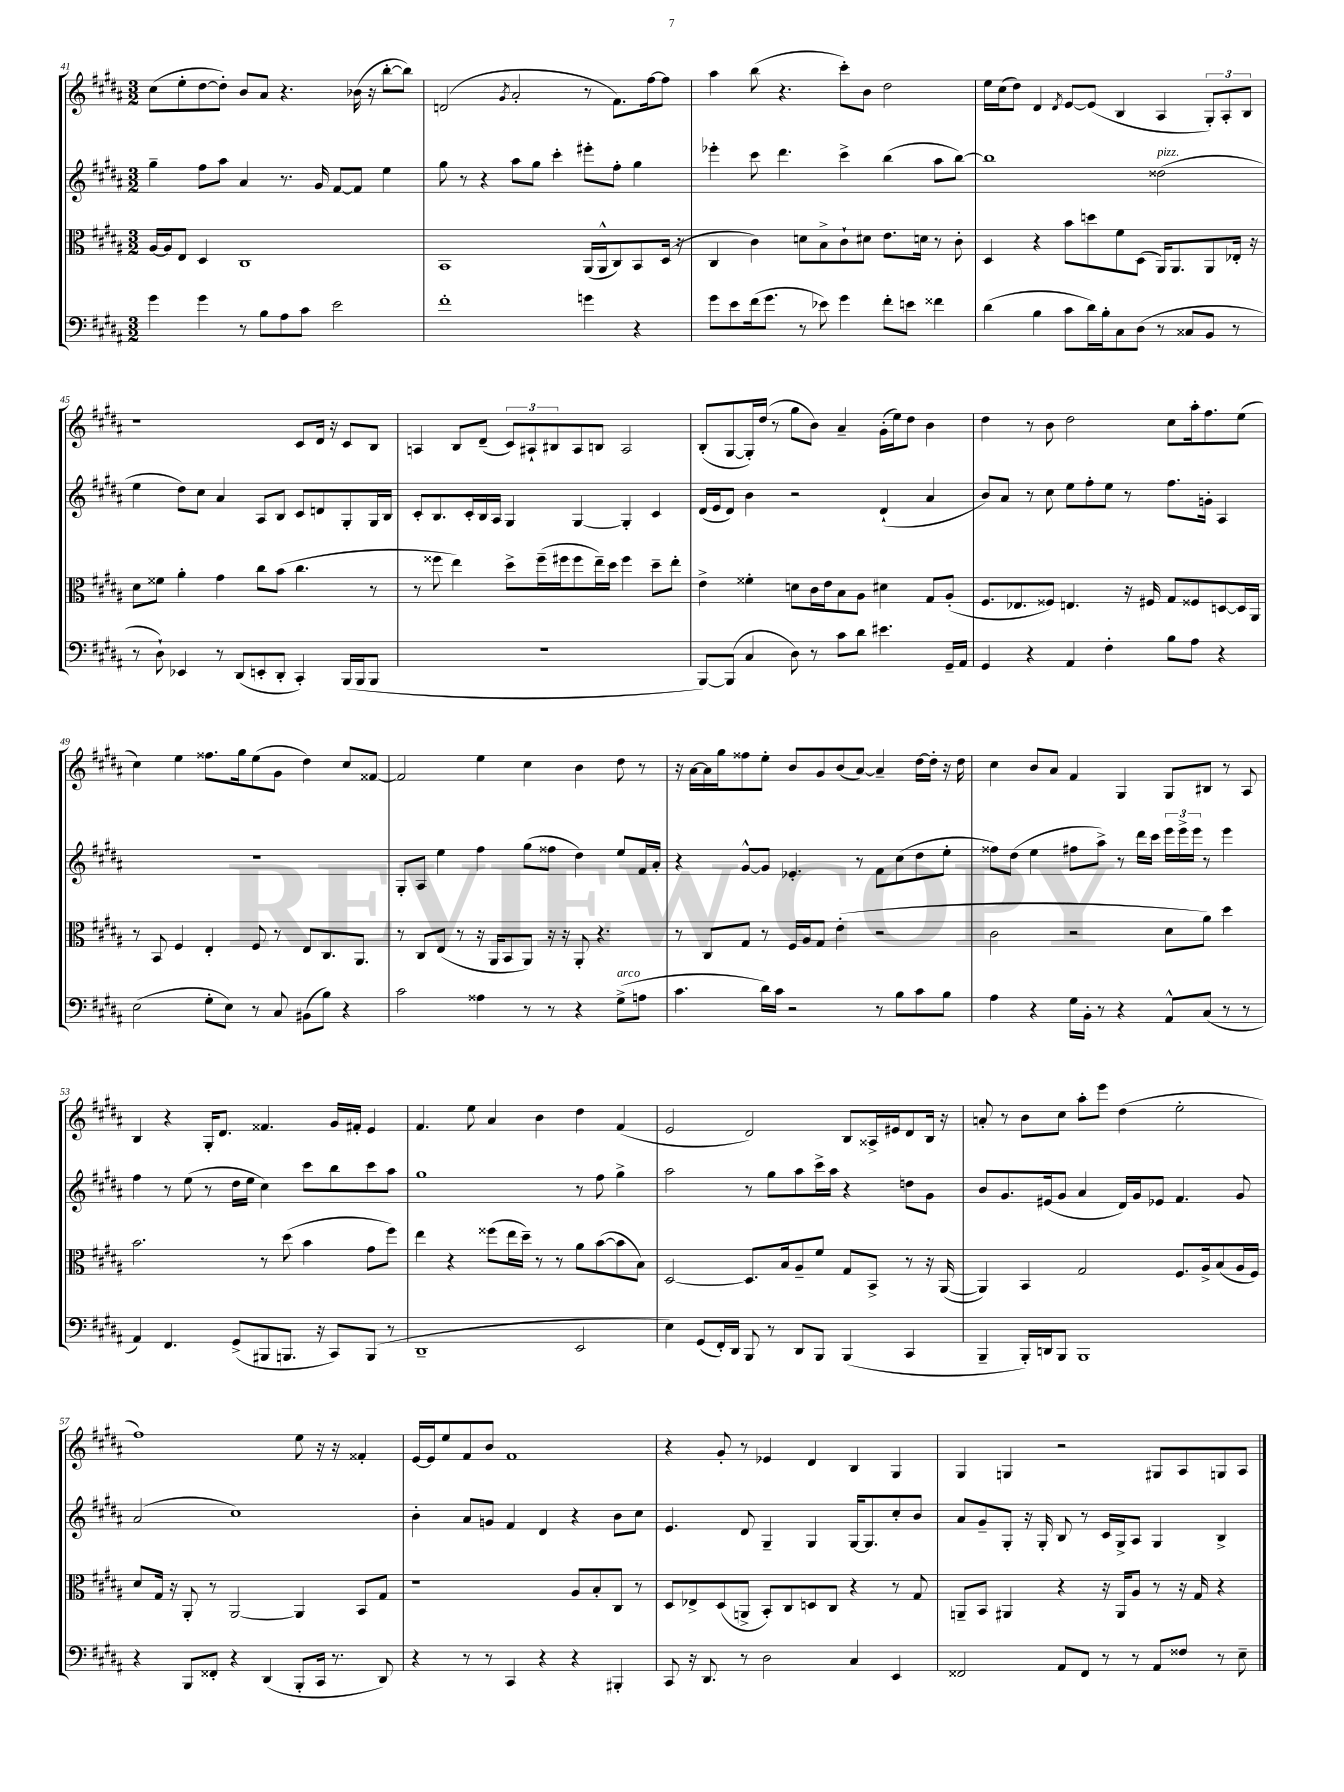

**kern	**kern	**kern	**kern
*staff4	*staff3	*staff2	*staff1
*clefF4	*clefC3	*clefG2	*clefG2
*k[f#c#g#d#a#]	*k[f#c#g#d#a#]	*k[f#c#g#d#a#]	*k[f#c#g#d#a#]
*M3/2	*M3/2	*M3/2	*M3/2
4g#	[16A#	4gg#~	(8cc#
.	16A#]	.	.
.	8E	.	8ee'
4g#	4D#	8ff#	[8dd#
.	.	8aa#	8dd#'])
8r	1C#	4a#	8b
8B	.	.	8a#
8A#	.	8.r	4.r
8c#	.	.	.
.	.	16g#	.
2e	.	[8f#	.
.	.	8f#]	(16b-
.	.	.	16r
.	.	4ee	[8bb'
.	.	.	8bb])
=	=	=	=
1f#'	1BB	8gg#	(2d
.	.	8r	.
.	.	4r	.
.	.	.	8qg#
.	.	8aa#	2a#'
.	.	8gg#	.
.	.	4ccc#'	.
4g	(16AA#	8eee#'	8r
.	16AA#^^	.	.
.	8C#)	8ff#'	8.f#)
4r	8BB	4gg#	.
.	.	.	[16ff#
.	(16D#	.	8ff#]
.	16r	.	.
=	=	=	=
8g#	4C#	4eee-'	4aa#
8e	.	.	.
(16f#	4c#)	8ccc#	(8bb
8.g#	.	.	.
.	.	4.ddd#	4.r
8r	8d	.	.
8e-)	8B^	.	.
4g#	8c#`	4ccc#^	8ccc#')
.	8d#	.	8b
8f#'	8.e	(4bb	2dd#
8e	.	.	.
.	16d	.	.
4f##	8r	8aa#	.
.	8c#'	[8bb)	.
=	=	=	=
(4d#	4D#	1bb]	16ee
.	.	.	(16cc#
.	.	.	8dd#)
4B	4r	.	4d#
.	.	.	8qd#
8c#	8b	.	[8e
16d#)	8dd	.	(8e]
16B'	.	.	.
8C#	8f#	.	4B
(8D#	(8D#	.	.
8r	16AA#)	(2dd##	4A#
.	8.AA#	.	.
8C##	.	.	.
8BB	8AA#	.	12G#')
.	.	.	12A#'
8r	16E-'	.	.
.	.	.	12B
.	16r	.	.
=	=	=	=
8r	8d#	4ee	1r
8D#`)	8f##	.	.
4EE-	4a#'	8dd#)	.
.	.	8cc#	.
8r	4g#	4a#	.
(8DD#	.	.	.
8EE'	8cc#	8A#	.
8DD#'	(8b	8B	.
4CC#')	4.cc#	8c#	8c#
.	.	8d	16d#
.	.	.	16r
(16BBB	.	8G#'	8c#
16BBB	.	.	.
8BBB	8r	16G#	8B
.	.	16B	.
=	=	=	=
1.r	8r	8c#'	4A
.	8ff##	8.B	.
.	4ee)	.	8B
.	.	16c#'	.
.	.	16B	(8d#~
.	.	16A#	.
.	8dd#^	4G#	12c#)
.	.	.	12A#`
.	(16ff##~	.	.
.	.	.	12B#
.	16ff#	.	.
.	8ff#	[4G#	8A#
.	16ee~)	.	8B
.	16dd#	.	.
.	4ff#	4G#']	2A#
.	8dd#~	4c#	.
.	8ee'	.	.
=	=	=	=
[8BBB)	4e^	(16d#	(8B'
.	.	16e	.
(8BBB]	.	8d#)	[8G#
4C#	4f##'	4b	16G#'])
.	.	.	(16dd#
.	.	.	8r
8D#)	8d	2r	8gg#
8r	16c#	.	8b)
.	16e	.	.
8c#	8B	.	4a#~
8d#	8A#	.	.
4.e#	4d#	(4d#`	(16g#'
.	.	.	16ee)
.	.	.	8dd#
.	8G#	4a#	4b
16GG#~	(8A#'	.	.
16AA#	.	.	.
=	=	=	=
4GG#	8.F#	8b)	4dd#
.	.	8a#	.
.	8.E-	.	.
4r	.	8r	8r
.	8F##)	8cc#	8b
4AA#	4.E	8ee	2dd#
.	.	8ff#'	.
4F#'	.	8ee	.
.	16r	8r	.
.	16F#	.	.
8B	8G#	8.ff#	8cc#
8A#	8F##	.	16aa#'
.	.	16g'	8.ff#
4r	[8D	4A#	.
.	16D]	.	(8ee
.	16AA#	.	.
=	=	=	=
(2E	8r	1.r	4cc#)
.	8BB	.	.
.	4F#	.	4ee
8G#'	4E'	.	8.ff##
8E)	.	.	.
.	.	.	16gg#
8r	8F#	.	(8ee
8C#	8r	.	8g#
(8BB#	8E	.	4dd#)
8B)	8.C#	.	.
4r	.	.	8cc#
.	8.AA#	.	.
.	.	.	[8f##
=	=	=	=
2c#	8r	8G#'	2f##]
.	8C#	8A#	.
.	(8E	4ee	.
.	8r	.	.
4A##	16r	4ff#	4ee
.	16AA#	.	.
.	8BB	.	.
8r	8AA#)	(8gg#	4cc#
8r	16r	8ff##	.
.	16r	.	.
4r	8AA#'	4dd#)	4b
.	4.r	.	.
(8G#^	.	8ee	8dd#
8A	.	16f#	8r
.	.	16a#'	.
=	=	=	=
4.c#	8r	4r	16r
.	.	.	[16a#
.	8C#	.	16a#]
.	.	.	16gg#
.	8G#	[8g#^^	8ff##
16d#)	8r	8g#]	8ee'
16c#	.	.	.
2r	16F#	4.e-'	8b
.	16A#	.	.
.	8G#	.	8g#
.	(4e'	.	(8b
.	.	8r	[8a#)
8r	2r	8f#	4a#~]
8B	.	(8cc#	.
8c#	.	8dd#	[16dd#
.	.	.	16dd#']
8B	.	8ee'	16r
.	.	.	16dd#
=	=	=	=
4A#	2c#	8ff##)	4cc#
.	.	(8dd#	.
4r	.	4ee	8b
.	.	.	8a#
16G#	2r	8ff#	4f#
16BB'	.	.	.
8r	.	8aa#^)	.
4r	.	8r	4G#
.	.	16ddd#	.
.	.	16ccc#	.
8AA#^^	8d#	24eee	8G#
.	.	24eee^	.
.	.	24eee	.
(8C#	8a#)	8r	8B#
8r	4dd#	4eee	8r
8r	.	.	8A#
=	=	=	=
4AA#)	2.b	4ff#	4B
4.FF#	.	8r	4r
.	.	(8ee	.
.	.	8r	16G#'
.	.	.	8.d#
(8GG#^	.	16dd#	.
.	.	16ee	.
8BBB#	8r	4cc#)	4.f##
8.BBB	(8dd#	.	.
.	4b	8ccc#	.
16r	.	.	.
8CC#)	.	8bb	16g#
.	.	.	16f#'
(8BBB	8g#	8ccc#	4e
8r	8ff#)	8aa#	.
=	=	=	=
1DD#~	4ee	1gg#	4.f#
.	4r	.	.
.	.	.	8ee
.	(8ff##	.	4a#
.	16ee	.	.
.	16dd#~)	.	.
.	8r	.	4b
.	8r	.	.
2EE	8a#	8r	4dd#
.	([8b	8ff#	.
.	8b]	4gg#^	(4f#
.	8B)	.	.
=	=	=	=
4E)	[2D#	2aa#	2e
(8GG#	.	.	.
16FF#')	.	.	.
16DD#	.	.	.
8BBB	8.D#]	8r	2d#)
8r	.	8gg#	.
.	16B	.	.
8DD#	8A#~	8aa#	.
8BBB	8f#	16ccc#^	.
.	.	16aa#	.
(4BBB	8G#	4r	8B
.	8BB^	.	16A##^
.	.	.	16e#
4CC#	8r	8dd	8d#
.	16r	8g#	16B
.	([16AA#	.	16r
=	=	=	=
4BBB~	4AA#])	8b	8a'
.	.	8.g#	8r
16BBB')	4BB	.	8b
16DD	.	(16e#	.
8BBB	.	8g#	8cc#
1BBB	2G#	4a#	8aa#'
.	.	.	8eee
.	.	16d#)	(4dd#
.	.	16g#	.
.	.	8e-	.
.	8.F#	4.f#	2ee'
.	16A#^	.	.
.	(8B	.	.
.	16A#	8g#	.
.	16F#)	.	.
=	=	=	=
4r	8d#	(2a#	1ff#)
.	16G#	.	.
.	16r	.	.
8BBB	8AA#'	.	.
8FF##'	8r	.	.
4r	[2AA#	1cc#)	.
(4DD#	.	.	.
8BBB'	4AA#]	.	8ee
16CC#	.	.	16r
8.r	.	.	16r
.	8BB	.	4f##'
8DD#)	8G#	.	.
=	=	=	=
4r	1r	4b'	[16e
.	.	.	16e]
.	.	.	8ee
8r	.	8a#	8f#
8r	.	8g	8b
4CC#	.	4f#	1f#
4r	.	4d#	.
4r	8A#	4r	.
.	8B'	.	.
4BBB#'	8C#	8b	.
.	8r	8cc#	.
=	=	=	=
8CC#	8D#	4.e	4r
16r	8E-^	.	.
8.DD#	.	.	.
.	(8D#	.	8g#'
8r	8AA^	8d#	8r
2D#	8BB')	4G#~	4e-
.	8C#	.	.
.	8D	4G#	4d#
.	8C#	.	.
4C#	4r	[16G#	4B
.	.	8.G#]	.
4EE	8r	8cc#'	4G#
.	8G#	8b	.
=	=	=	=
2FF##	8AA~	8a#	4G#
.	8BB	8g#~	.
.	4AA#	8G#'	4G
.	.	16r	.
.	.	16G#'	.
8AA#	4r	8B	2r
8FF##	.	8r	.
8r	16r	16c#	.
.	16AA#	16G#^	.
8r	8A#	8A#	.
8AA#	8r	4G#	8G#
8F##	16r	.	8A#
.	16G#	.	.
8r	4r	4B^	8G
8E~	.	.	8A#
==	==	==	==
*-	*-	*-	*-
